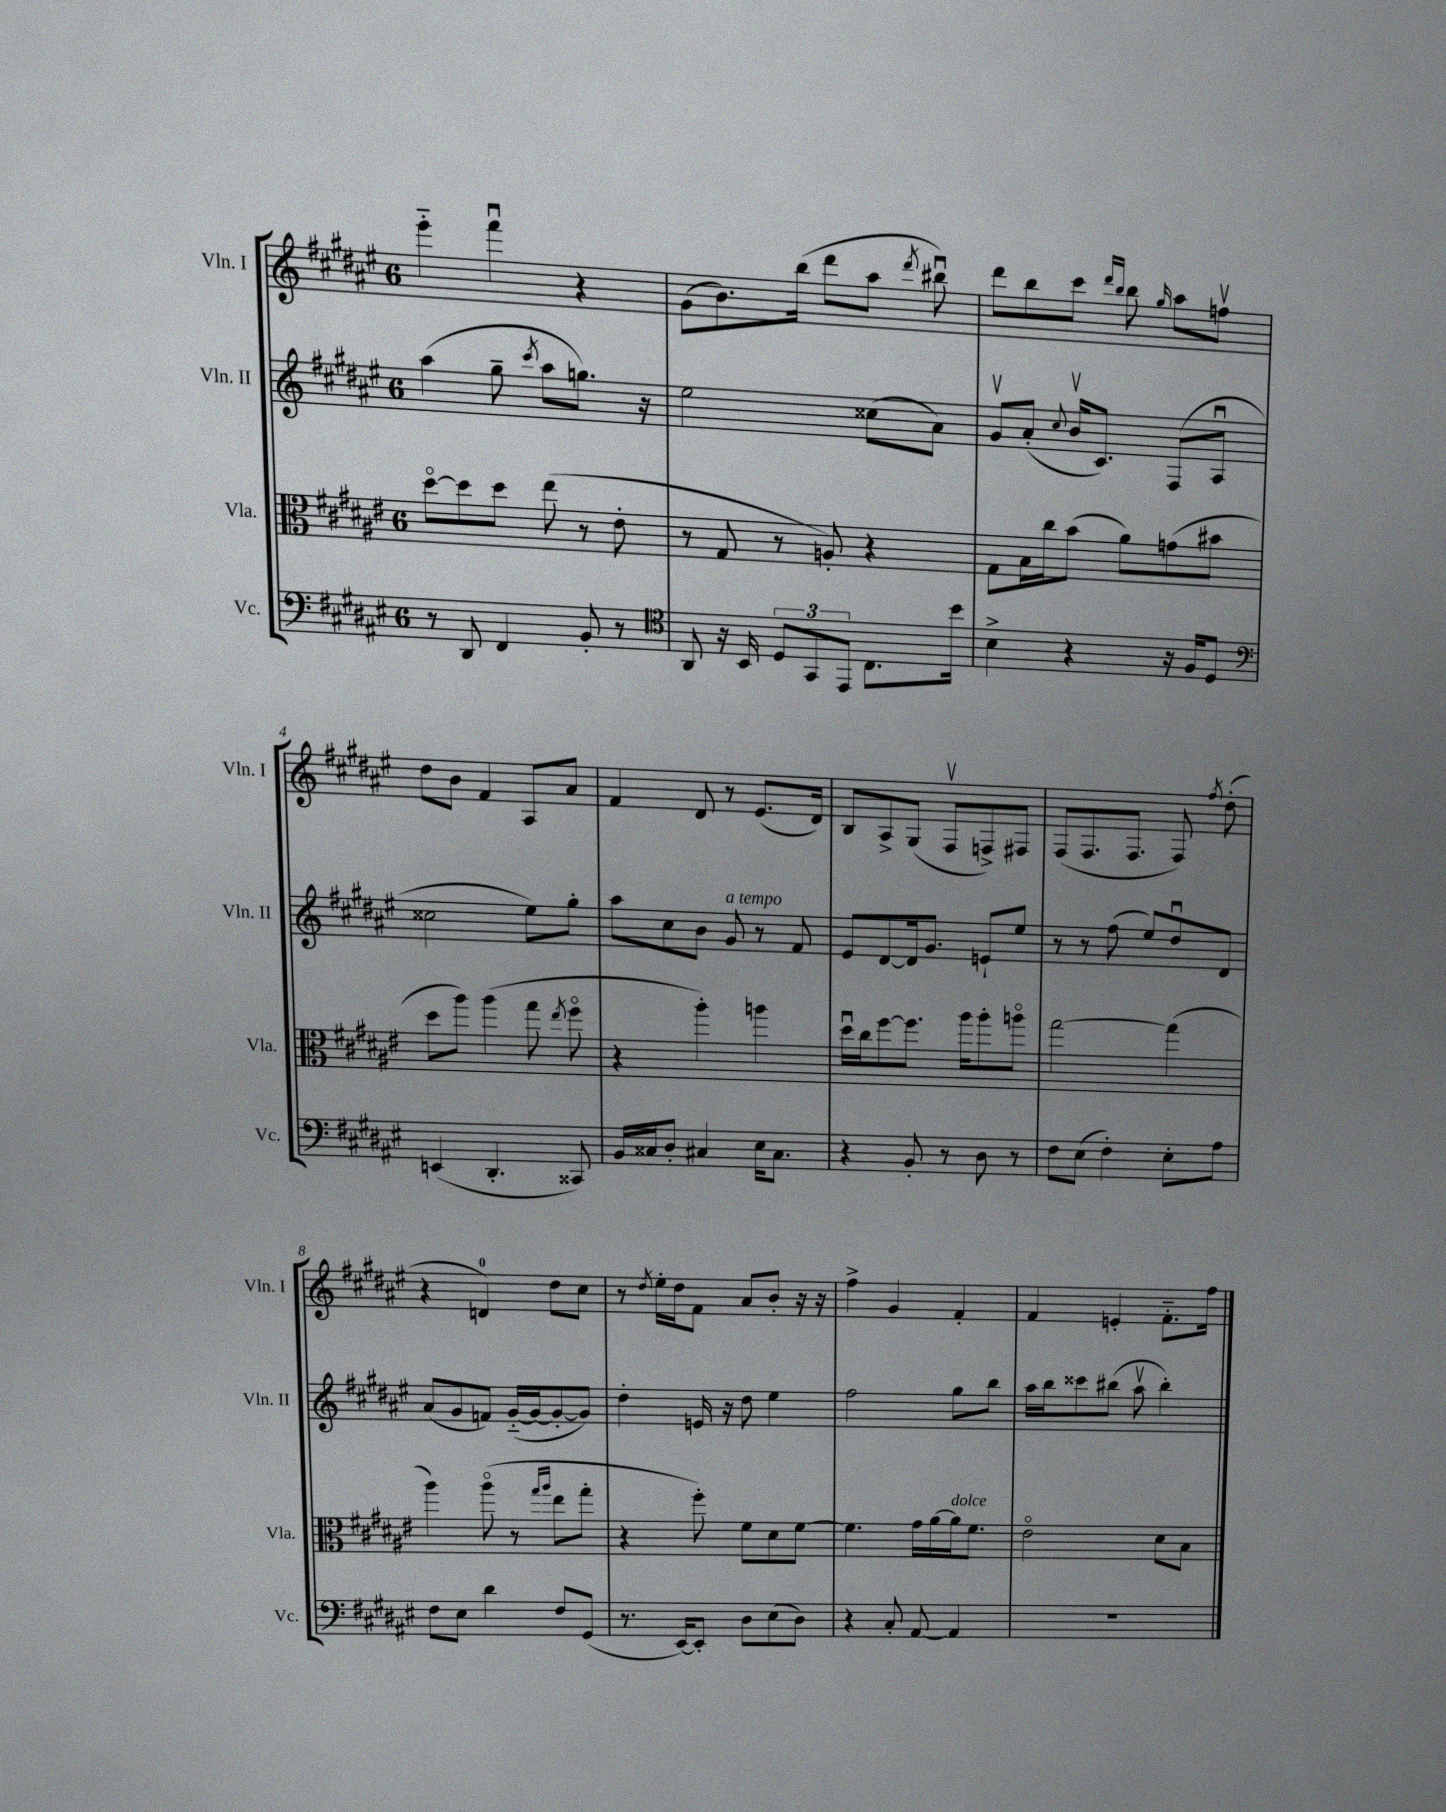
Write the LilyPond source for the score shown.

<<
\new StaffGroup <<
\new Staff = "s0" \with { instrumentName = "Vln. I" shortInstrumentName = "Vln. I" } {
    \clef treble \key fis \major \once \override Staff.TimeSignature.style = #'single-digit \time 6/8
    \autoBeamOff eis'''4-_ fis'''4\downbow r4 |
    gis'8[( b'8.) b''16]( dis'''8[ ais''8] \acciaccatura { dis'''8 } bis''8\downbow) |
    dis'''8[ b''8 cis'''8] \grace { dis'''16[ b''16] } b''8 \grace { gis''16 } ais''8[ f''8]\upbow |
    dis''8[ b'8] fis'4 ais8[ ais'8] |
    fis'4 dis'8 r8 eis'8.[( dis'16]) |
    b8[ ais8-> gis8]( fis8[\upbow f8->) fis8] |
    fis8[( fis8. fis8.] fis8) \acciaccatura { fis''8 } dis''8-.( |
    r4 d'4-0) dis''8[ cis''8] |
    r8 \acciaccatura { dis''8 } eis''16[-. dis''16 fis'8] ais'8[ b'8]-. r16 r16 |
    fis''4-> gis'4 fis'4-. |
    fis'4 e'4-. fis'8.[-_ fis''16] \bar "|." |
}
\new Staff = "s1" \with { instrumentName = "Vln. II" shortInstrumentName = "Vln. II" } {
    \clef treble \key fis \major \once \override Staff.TimeSignature.style = #'single-digit \time 6/8
    \autoBeamOff ais''4( gis''8-- \acciaccatura { cis'''8 } ais''8[ g''8.]) r16 |
    eis''2 cisis''8[( ais'8]) |
    gis'8[\upbow ais'8]-.( \appoggiatura { cis''8 } b'16[\upbow cis'8.]) fis8[( ais8]\downbow |
    cisis''2 eis''8[) gis''8]-. |
    ais''8[ cis''8 b'8] gis'8^\markup { \italic "a tempo" } r8 fis'8 |
    eis'8[ dis'8~ dis'16 gis'8.] e'8[-! eis''8] |
    r8 r8 fis''8( eis''8[) dis''8\downbow dis'8] |
    ais'8[( gis'8 f'8]) gis'16[~-_( gis'16~ gis'8~-. gis'8]) |
    dis''4-. e'16 r16 dis''8 eis''4 |
    fis''2 gis''8[ b''8] |
    ais''16[ b''16 cisis'''8 bis''8]( ais''8\upbow bis''4-.) \bar "|." |
}
\new Staff = "s2" \with { instrumentName = "Vla." shortInstrumentName = "Vla." } {
    \clef alto \key fis \major \once \override Staff.TimeSignature.style = #'single-digit \time 6/8
    \autoBeamOff dis''8[~\flageolet dis''8 dis''8] eis''8( r8 eis'8-. |
    r8 gis8 r8 a8-.) r4 |
    gis8[ b16 cis''16 b'8]( ais'8[) g'8( bis'8] |
    dis''8[ ais''8]) ais''4( gis''8 \acciaccatura { eis''8 } fis''8\flageolet |
    r4 ais''4-.) a''4 |
    dis''16[\downbow cis''16 fis''8~ fis''8.] ais''16[ ais''8-. a''8]\flageolet |
    gis''2~ gis''4( |
    ais''4) ais''8\flageolet( r8 \grace { gis''16[ ais''16] } eis''8[ gis''8]-. |
    r4 fis''8-.) fis'8[ dis'8 fis'8]~ |
    fis'4. gis'16[ ais'16~ ais'16^\markup { \italic "dolce" } fis'8.] |
    eis'2\flageolet dis'8[ b8] \bar "|." |
}
\new Staff = "s3" \with { instrumentName = "Vc." shortInstrumentName = "Vc." } {
    \clef bass \key fis \major \once \override Staff.TimeSignature.style = #'single-digit \time 6/8
    \autoBeamOff r8 dis,8 fis,4 b,8-. r8 |
    \clef tenor ais,8 r16 b,16 \tuplet 3/2 { dis8[ gis,8 eis,8] } cis8.[ b'16] |
    b4-> r4 r16 fis16[ dis8] |
    \clef bass e,4( dis,4.-. cisis,8) |
    b,16[ cisis16 dis8]-. cis4 eis16[ cis8.] |
    r4 b,8-. r8 dis8 r8 |
    fis8[ eis8]( fis4-.) eis8[-. ais8] |
    fis8[ eis8] dis'4 fis8[ gis,8]( |
    r8. eis,16[~) eis,8]-. dis8[ eis8( dis8]) |
    r4 cis8-. ais,8~ ais,4 |
    R2. \bar "|." |
}
>>
>>
